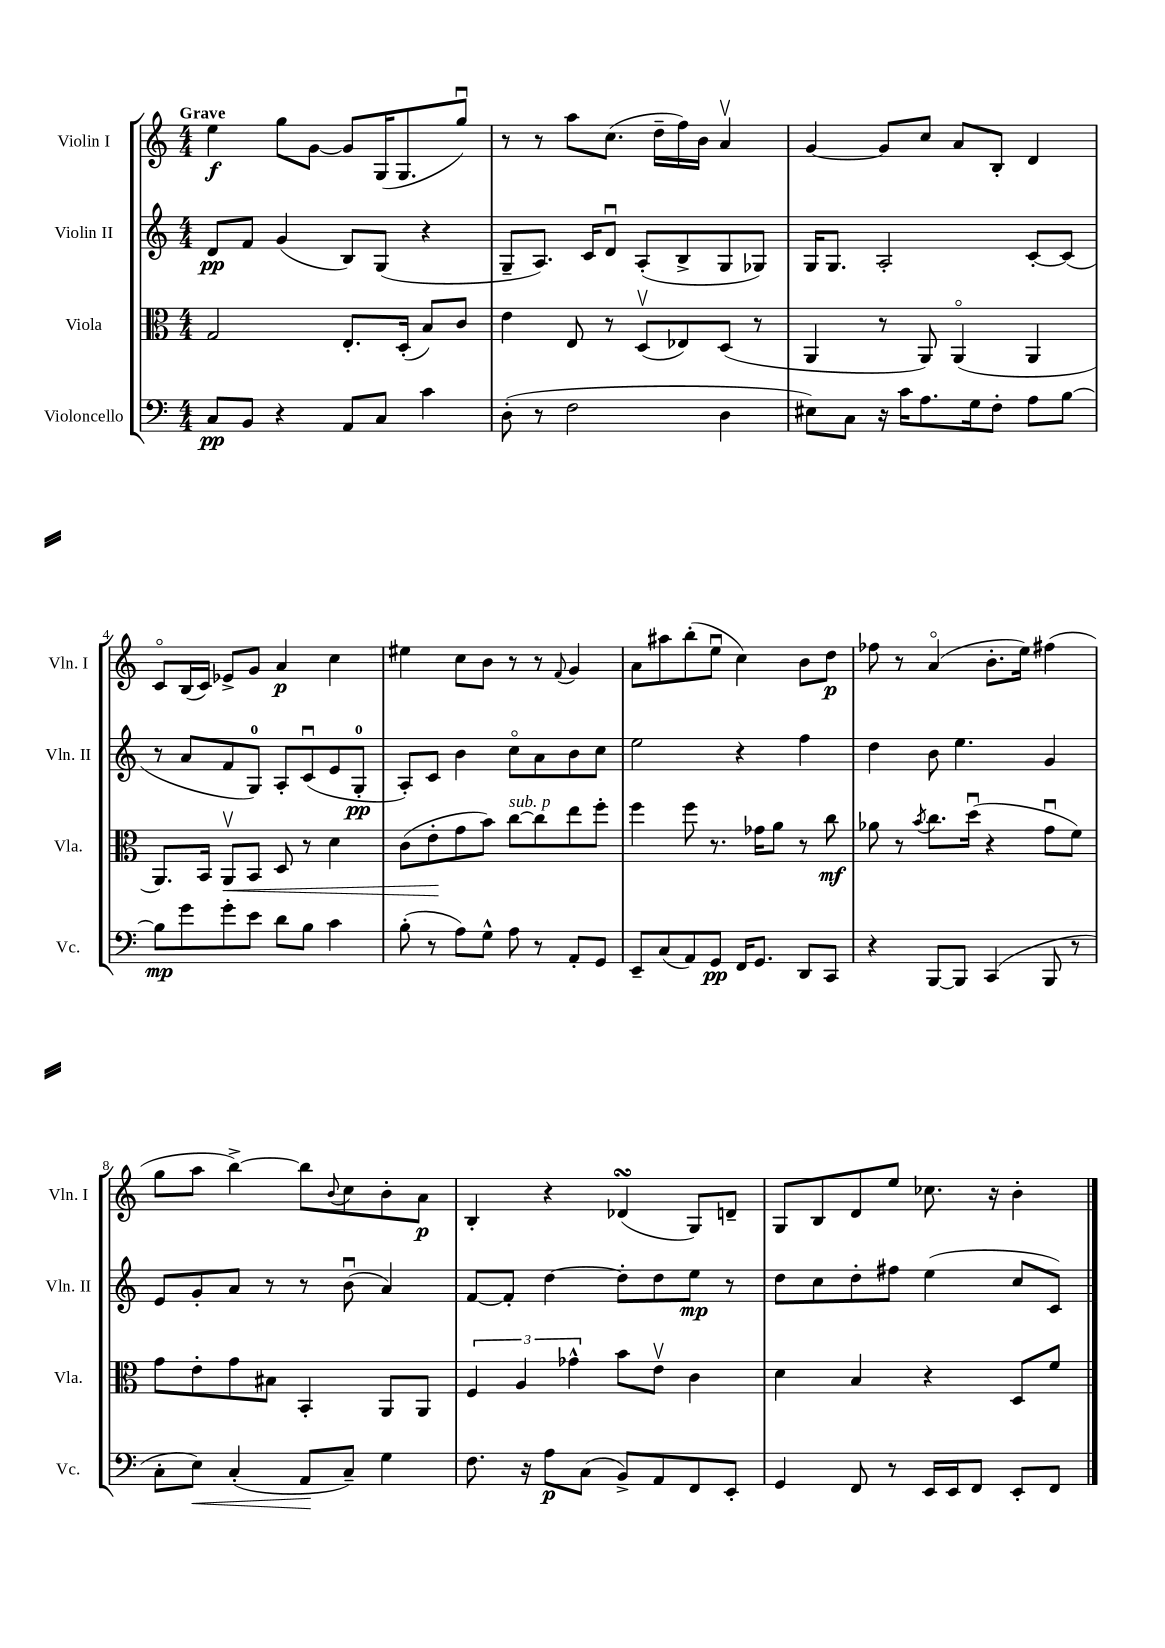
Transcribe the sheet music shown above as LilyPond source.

<<
\new StaffGroup <<
\new Staff = "s0" \with { instrumentName = "Violin I" shortInstrumentName = "Vln. I" } {
    \clef treble \key c \major \numericTimeSignature \time 4/4 \tempo "Grave"
    e''4\f g''8 g'8~ g'8 g16( g8. g''8\downbow) |
    r8 r8 a''8 c''8.( d''16-- f''16) b'16 a'4\upbow |
    g'4~ g'8 c''8 a'8 b8-. d'4 |
    c'8\flageolet b16( c'16) ees'8-> g'8 a'4\p c''4 |
    eis''4 c''8 b'8 r8 r8 \appoggiatura { f'8 } g'4 |
    a'8 ais''8 b''8-.( e''8\downbow c''4) b'8 d''8\p |
    fes''8 r8 a'4\flageolet( b'8.-. e''16) fis''4( |
    g''8 a''8 b''4~->) b''8 \appoggiatura { b'8 } c''8 b'8-. a'8\p |
    b4-. r4 des'4\turn( g8) d'8-- |
    g8 b8 d'8 e''8 ces''8. r16 b'4-. \bar "|." |
}
\new Staff = "s1" \with { instrumentName = "Violin II" shortInstrumentName = "Vln. II" } {
    \clef treble \key c \major \numericTimeSignature \time 4/4
    d'8\pp f'8 g'4( b8) g8( r4 |
    g8-- a8.) c'16 d'8\downbow a8-.( b8-> g8 ges8) |
    g16 g8. a2-. c'8~-. c'8( |
    r8 a'8 f'8 g8-0) a8-. c'8\downbow( e'8 g8-0-.\pp |
    a8-.) c'8 b'4 c''8\flageolet a'8 b'8 c''8 |
    e''2 r4 f''4 |
    d''4 b'8 e''4. g'4 |
    e'8 g'8-. a'8 r8 r8 b'8\downbow( a'4) |
    f'8~ f'8-. d''4~ d''8-. d''8 e''8\mp r8 |
    d''8 c''8 d''8-. fis''8 e''4( c''8 c'8) \bar "|." |
}
\new Staff = "s2" \with { instrumentName = "Viola" shortInstrumentName = "Vla." } {
    \clef alto \key c \major \numericTimeSignature \time 4/4
    g2 e8.-. d16-.( b8) c'8 |
    e'4 e8 r8 d8\upbow( ees8) d8( r8 |
    a,4 r8 a,8) a,4\flageolet( a,4 |
    a,8.) b,16 a,8\upbow\< b,8 d8 r8 d'4 |
    c'8( e'8-.\! g'8 b'8) c''8~^\markup { \italic "sub. p" } c''8 e''8 f''8-. |
    f''4 f''8 r8. ges'16 a'8 r8 c''8\mf |
    aes'8 r8 \acciaccatura { b'8 } c''8. d''16\downbow( r4 g'8\downbow f'8) |
    g'8 e'8-. g'8 bis8 b,4-. a,8 a,8 |
    \tuplet 3/2 { f4 a4 ges'4-^ } b'8 e'8\upbow c'4 |
    d'4 b4 r4 d8 f'8 \bar "|." |
}
\new Staff = "s3" \with { instrumentName = "Violoncello" shortInstrumentName = "Vc." } {
    \clef bass \key c \major \numericTimeSignature \time 4/4
    c8\pp b,8 r4 a,8 c8 c'4 |
    d8-.( r8 f2 d4 |
    eis8) c8 r16 c'16 a8. g16 f8-. a8 b8~ |
    b8\mp g'8 g'8-. e'8 d'8 b8 c'4 |
    b8-.( r8 a8) g8-^ a8 r8 a,8-. g,8 |
    e,8-- c8( a,8) g,8\pp f,16 g,8. d,8 c,8 |
    r4 b,,8~ b,,8 c,4( b,,8 r8 |
    c8-. e8\<) c4-.( a,8\! c8--) g4 |
    f8. r16 a8\p c8( b,8->) a,8 f,8 e,8-. |
    g,4 f,8 r8 e,16 e,16 f,8 e,8-. f,8 \bar "|." |
}
>>
>>
